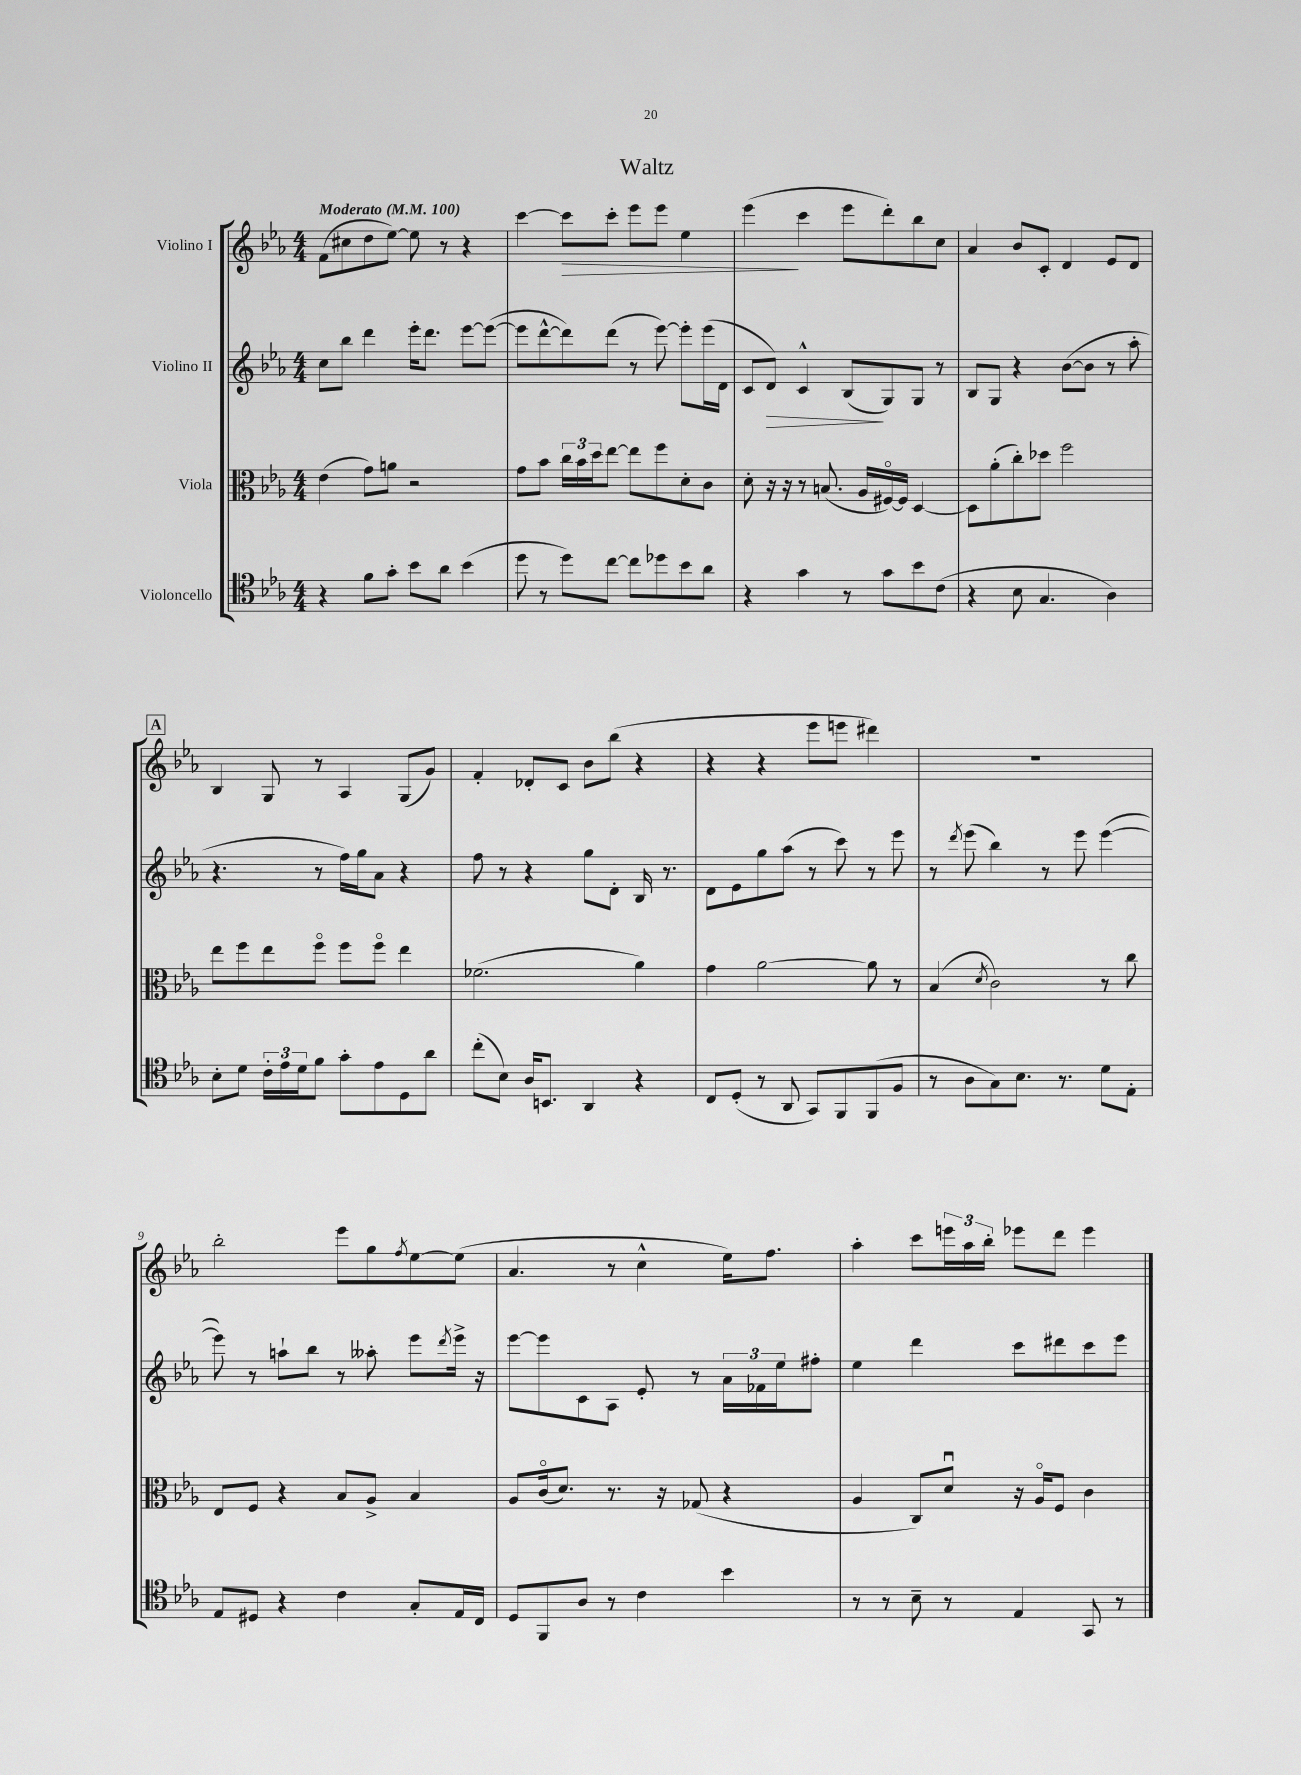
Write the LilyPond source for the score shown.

\header { title = "Waltz" }
<<
\new StaffGroup <<
\new Staff = "s0" \with { instrumentName = "Violino I" } {
    \clef treble \key ees \major \numericTimeSignature \time 4/4 \tempo "Moderato" 4 = 100
    f'8( cis''8 d''8 ees''8~) ees''8 r8 r4 |
    c'''4~ c'''8\> c'''8-. ees'''8 ees'''8 ees''4 |
    ees'''4\!( c'''4 ees'''8 d'''8-.) bes''8 c''8 |
    aes'4 bes'8 c'8-. d'4 ees'8 d'8 |
    \mark \markup { \box "A" } bes4 g8 r8 aes4 g8( g'8) |
    f'4-. des'8-. c'8 bes'8 bes''8( r4 |
    r4 r4 ees'''8 e'''8 dis'''4) |
    R1 |
    bes''2-. ees'''8 g''8 \acciaccatura { f''8 } ees''8~ ees''8( |
    aes'4. r8 c''4-^ ees''16) f''8. |
    aes''4-. c'''8 \tuplet 3/2 { e'''16 aes''16 bes''16-. } ees'''8 d'''8 ees'''4 \bar "|." |
}
\new Staff = "s1" \with { instrumentName = "Violino II" } {
    \clef treble \key ees \major \numericTimeSignature \time 4/4
    c''8 bes''8 d'''4 ees'''16-. d'''8. ees'''8~ ees'''8~( |
    ees'''8 d'''8~-^ d'''8) d'''8( r8 ees'''8~) ees'''8-. ees'''16( d'16 |
    c'8 d'8\>) c'4-^ bes8\!( g8) g8 r8 |
    bes8 g8 r4 bes'8~( bes'8 r8 aes''8-. |
    \mark \markup { \box "A" } r4. r8 f''16) g''16 aes'8 r4 |
    f''8 r8 r4 g''8 d'8-. bes16 r8. |
    d'8 ees'8 g''8 aes''8( r8 c'''8) r8 ees'''8 |
    r8 \acciaccatura { d'''8 } ees'''8( bes''4) r8 ees'''8 ees'''4~( |
    ees'''8) r8 a''8-! bes''8 r8 aeses''8-. ees'''8 \acciaccatura { d'''8 } ees'''16-> r16 |
    ees'''8~ ees'''8 c'8 aes8 ees'8-. r8 \tuplet 3/2 { aes'16 fes'16 ees''16 } fis''8-. |
    ees''4 d'''4 c'''8 dis'''8 c'''8 ees'''8 \bar "|." |
}
\new Staff = "s2" \with { instrumentName = "Viola" } {
    \clef alto \key ees \major \numericTimeSignature \time 4/4
    ees'4( g'8) a'8 r2 |
    g'8 bes'8 \tuplet 3/2 { c''16 bes'16 d''16 } ees''8~ ees''8 f''8 d'8-. c'8 |
    d'8-. r16 r16 r8 b8.( aes16 fis16~\flageolet) fis16 d4~ |
    d8 aes'8-.( c''8-.) des''8 f''2 |
    \mark \markup { \box "A" } ees''8 f''8 ees''8 f''8\flageolet f''8 f''8\flageolet ees''4 |
    fes'2.( aes'4) |
    g'4 aes'2~ aes'8 r8 |
    bes4( \acciaccatura { d'8 } c'2) r8 c''8 |
    ees8 f8 r4 bes8 aes8-> bes4 |
    aes8 c'16\flageolet( d'8.) r8. r16 ges8( r4 |
    aes4 c8) d'8\downbow r16 aes16\flageolet f8 c'4 \bar "|." |
}
\new Staff = "s3" \with { instrumentName = "Violoncello" } {
    \clef tenor \key ees \major \numericTimeSignature \time 4/4
    r4 f'8 g'8-. bes'8 aes'8 bes'4( |
    d''8 r8 d''8) c''8~ c''8 des''8 bes'8 aes'8 |
    r4 g'4 r8 g'8 bes'8 c'8( |
    r4 bes8 g4. aes4) |
    \mark \markup { \box "A" } bes8-. d'8 \tuplet 3/2 { c'16-. ees'16 d'16 } f'8 g'8-. ees'8 d8 aes'8 |
    c''8-.( bes8) aes16 b,8. aes,4 r4 |
    c8 d8-.( r8 aes,8 g,8) f,8 f,8( f8 |
    r8 aes8 g8) bes8. r8. d'8 ees8-. |
    ees8 dis8 r4 c'4 g8-. ees16 c16 |
    d8 f,8 aes8 r8 c'4 bes'4 |
    r8 r8 bes8-- r8 ees4 g,8 r8 \bar "|." |
}
>>
>>
